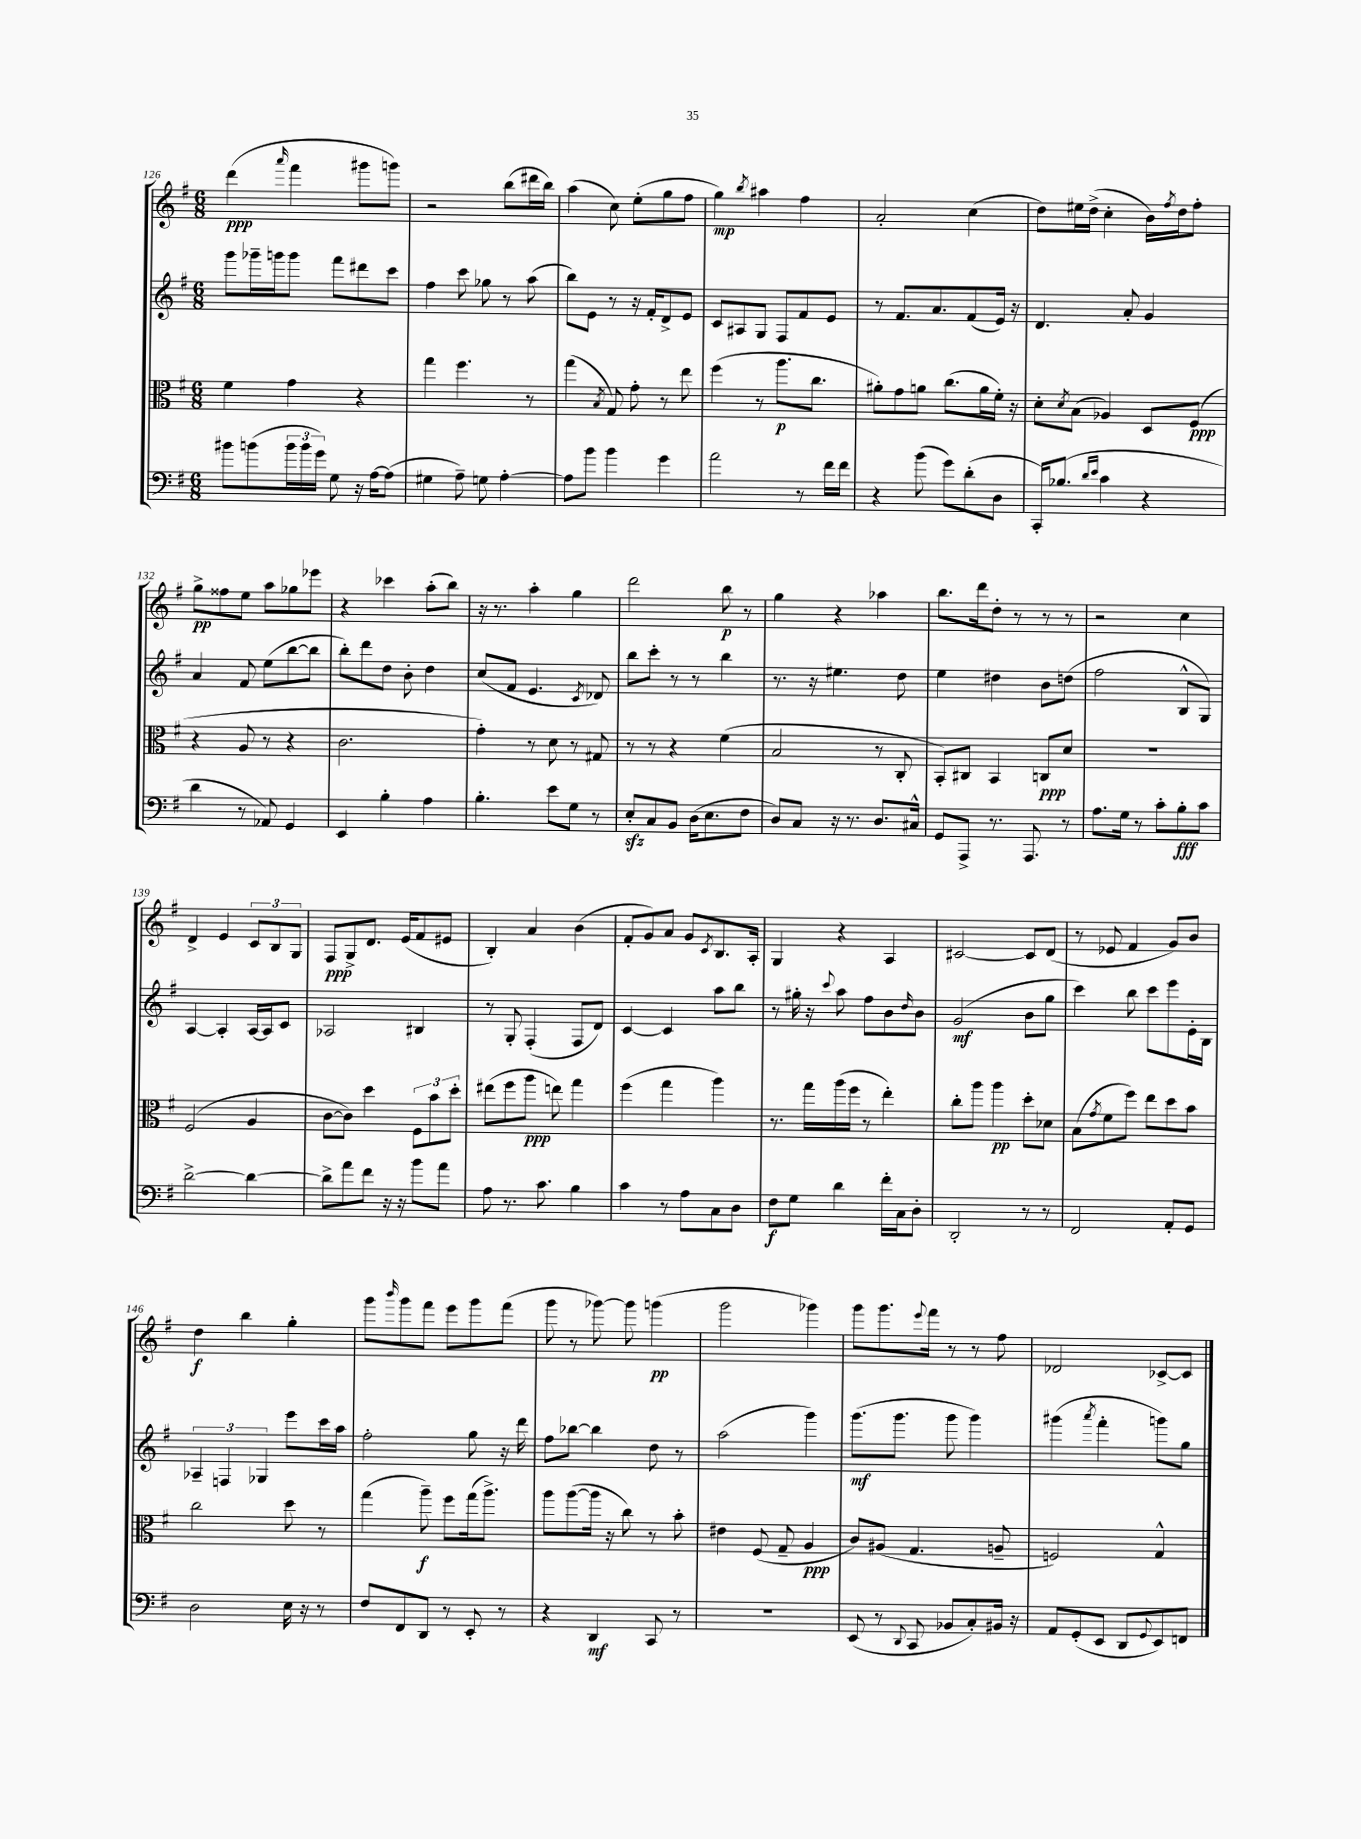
<<
\new StaffGroup <<
\new Staff = "s0" {
    \clef treble \key g \major \numericTimeSignature \time 6/8
    d'''4\ppp( \grace { a'''16 } fis'''4 gis'''8 g'''8) |
    r2 b''8( dis'''16 b''16) |
    a''4( c''8) e''8-.( g''8 fis''8 |
    g''4\mp) \acciaccatura { b''8 } ais''4 fis''4 |
    a'2-. c''4( |
    d''8) eis''16 d''16->( c''4-. b'16) \acciaccatura { fis''8 } d''16 fis''8-. |
    g''8->\pp fisis''8 e''8 a''8 ges''8 ees'''8 |
    r4 ces'''4 a''8-.( b''8) |
    r16 r8. a''4-. g''4 |
    d'''2 b''8\p r8 |
    g''4 r4 aes''4 |
    b''8. d'''16 d''8-. r8 r8 r8 |
    r2 c''4 |
    d'4-> e'4 \tuplet 3/2 { c'8 b8 g8 } |
    fis8\ppp g8-> d'8. e'16( fis'8 eis'8 |
    b4-.) a'4 b'4( |
    fis'8-. g'8) a'8 g'8 \acciaccatura { c'8 } b8. a16-. |
    g4 r4 a4 |
    cis'2~ cis'8 d'8( |
    r8 ees'8 fis'4 g'8) b'8 |
    d''4\f b''4 g''4-. |
    g'''8 \grace { b'''16 } g'''8 fis'''8 e'''8 g'''8 fis'''8( |
    g'''8 r8 ges'''8~) ges'''8 g'''4\pp( |
    g'''2 ges'''4) |
    g'''8 g'''8. \appoggiatura { e'''8 } fis'''16 r8 r8 fis''8 |
    des'2 ces'8~-> ces'8 \bar "|." |
}
\new Staff = "s1" {
    \clef treble \key g \major \numericTimeSignature \time 6/8
    g'''8 ges'''16-- g'''16 g'''8 fis'''8 dis'''8 c'''8 |
    fis''4 c'''8 ges''8 r8 a''8( |
    b''8) e'8 r8 r16 fis'16-. d'8-> e'8 |
    c'8 ais8 g8 fis8 fis'8 e'8 |
    r8 fis'8. a'8. fis'8( e'16) r16 |
    d'4. a'8-. g'4 |
    a'4 fis'8 e''8( b''8~ b''8 |
    b''8-.) d'''8 d''8 b'8-. d''4 |
    c''8( fis'8 e'4. \acciaccatura { c'8 } des'8) |
    b''8 c'''8-. r8 r8 b''4 |
    r8. r16 eis''4. d''8 |
    e''4 dis''4 b'8 d''8( |
    fis''2 b8-^ g8) |
    a4~ a4-. a16~ a16 c'8 |
    aes2 bis4 |
    r8 g8-. fis4-.( fis8 d'8) |
    c'4~ c'4 a''8 b''8 |
    r8 gis''16-. r16 \appoggiatura { c'''8 } a''8 fis''8 b'8 \grace { d''16 } b'8 |
    g'2\mf( b'8 g''8 |
    c'''4) b''8 c'''8 e'''8 e'16-. b16 |
    \tuplet 3/2 { aes4-- f4 ges4 } e'''8 c'''16 a''16 |
    fis''2-. g''8 r16 d'''16 |
    fis''8 bes''8~ bes''4 d''8 r8 |
    a''2( g'''4) |
    g'''8.\mf( g'''8. g'''8 g'''4) |
    gis'''4( \acciaccatura { a'''8 } fis'''4-. g'''8) g''8 \bar "|." |
}
\new Staff = "s2" {
    \clef alto \key g \major \numericTimeSignature \time 6/8
    fis'4 g'4 r4 |
    g''4 fis''4. r8 |
    g''4( \acciaccatura { b8 } g8) g'8-. r8 e''8 |
    fis''4( r8 a''8.\p c''8. |
    ais'8-.) g'8 a'8 c''8.( a'16 fis'16-.) r16 |
    d'8-. \acciaccatura { d'8 } b8( aes4) d8 fis8\ppp( |
    r4 a8 r8 r4 |
    c'2. |
    g'4-.) r8 d'8 r8 gis8 |
    r8 r8 r4 fis'4( |
    b2 r8 c8-. |
    b,8-.) cis8 b,4 c8\ppp d'8 |
    R2. |
    fis2( a4 |
    c'8~ c'8) d''4 \tuplet 3/2 { fis8 b'8 d''8-. } |
    eis''8( fis''8 a''8\ppp e''8) g''4 |
    fis''4( g''4 a''4) |
    r8. g''16 a''16( fis''16 r8 e''4-.) |
    c''8-. a''8 a''4\pp d''8-. des'8 |
    b8( \acciaccatura { g'8 } fis'8 fis''8) e''8 d''8 b'8 |
    c''2 d''8 r8 |
    g''4( a''8--\f) fis''8 g''16( a''8.->) |
    a''8 a''8~( a''16 r16 c''8) r8 b'8-. |
    eis'4 fis8( g8-- a4\ppp |
    c'8) ais8( g4. a8-- |
    f2) g4-^ \bar "|." |
}
\new Staff = "s3" {
    \clef bass \key g \major \numericTimeSignature \time 6/8
    bis'8 b'8( \tuplet 3/2 { b'16 b'16 g'16) } g8 r16 a16~ a8( |
    gis4 a8--) g8 a4~-. |
    a8 b'8 b'4 g'4 |
    a'2 r8 fis'16 fis'16 |
    r4 b'8( g'8) d'8-.( d8 |
    c,16-.) bes8.( \grace { d'16 e'16 } c'4 r4 |
    d'4 r8 aes,8) g,4 |
    e,4 b4-. a4 |
    b4.-. e'8 g8 r8 |
    e8-.\sfz c8 b,8 d16( e8. fis8 |
    d8) c8 r16 r8. d8. cis16-^ |
    g,8 a,,8-> r8. a,,8. r8 |
    a8. g16 r8 c'8-. b8-.\fff c'8 |
    d'2~-> d'4~ |
    d'8-> a'8 fis'8 r16 r16 b'8 a'8 |
    a8 r8. c'8. b4 |
    c'4 r8 a8 c8 d8 |
    fis8\f g8 d'4 fis'16-. c16 d8-. |
    d,2-. r8 r8 |
    fis,2 a,8-. g,8 |
    d2 e16 r16 r8 |
    fis8 fis,8 d,8 r8 e,8-. r8 |
    r4 d,4\mf c,8 r8 |
    R2. |
    e,8( r8 \appoggiatura { d,8 } c,8 bes,8 c8-.) bis,16 r16 |
    a,8 g,8-.( e,8 d,8 \appoggiatura { g,8 } e,8) f,8 \bar "|." |
}
>>
>>
\layout { \context { \Score currentBarNumber = #126 } }
